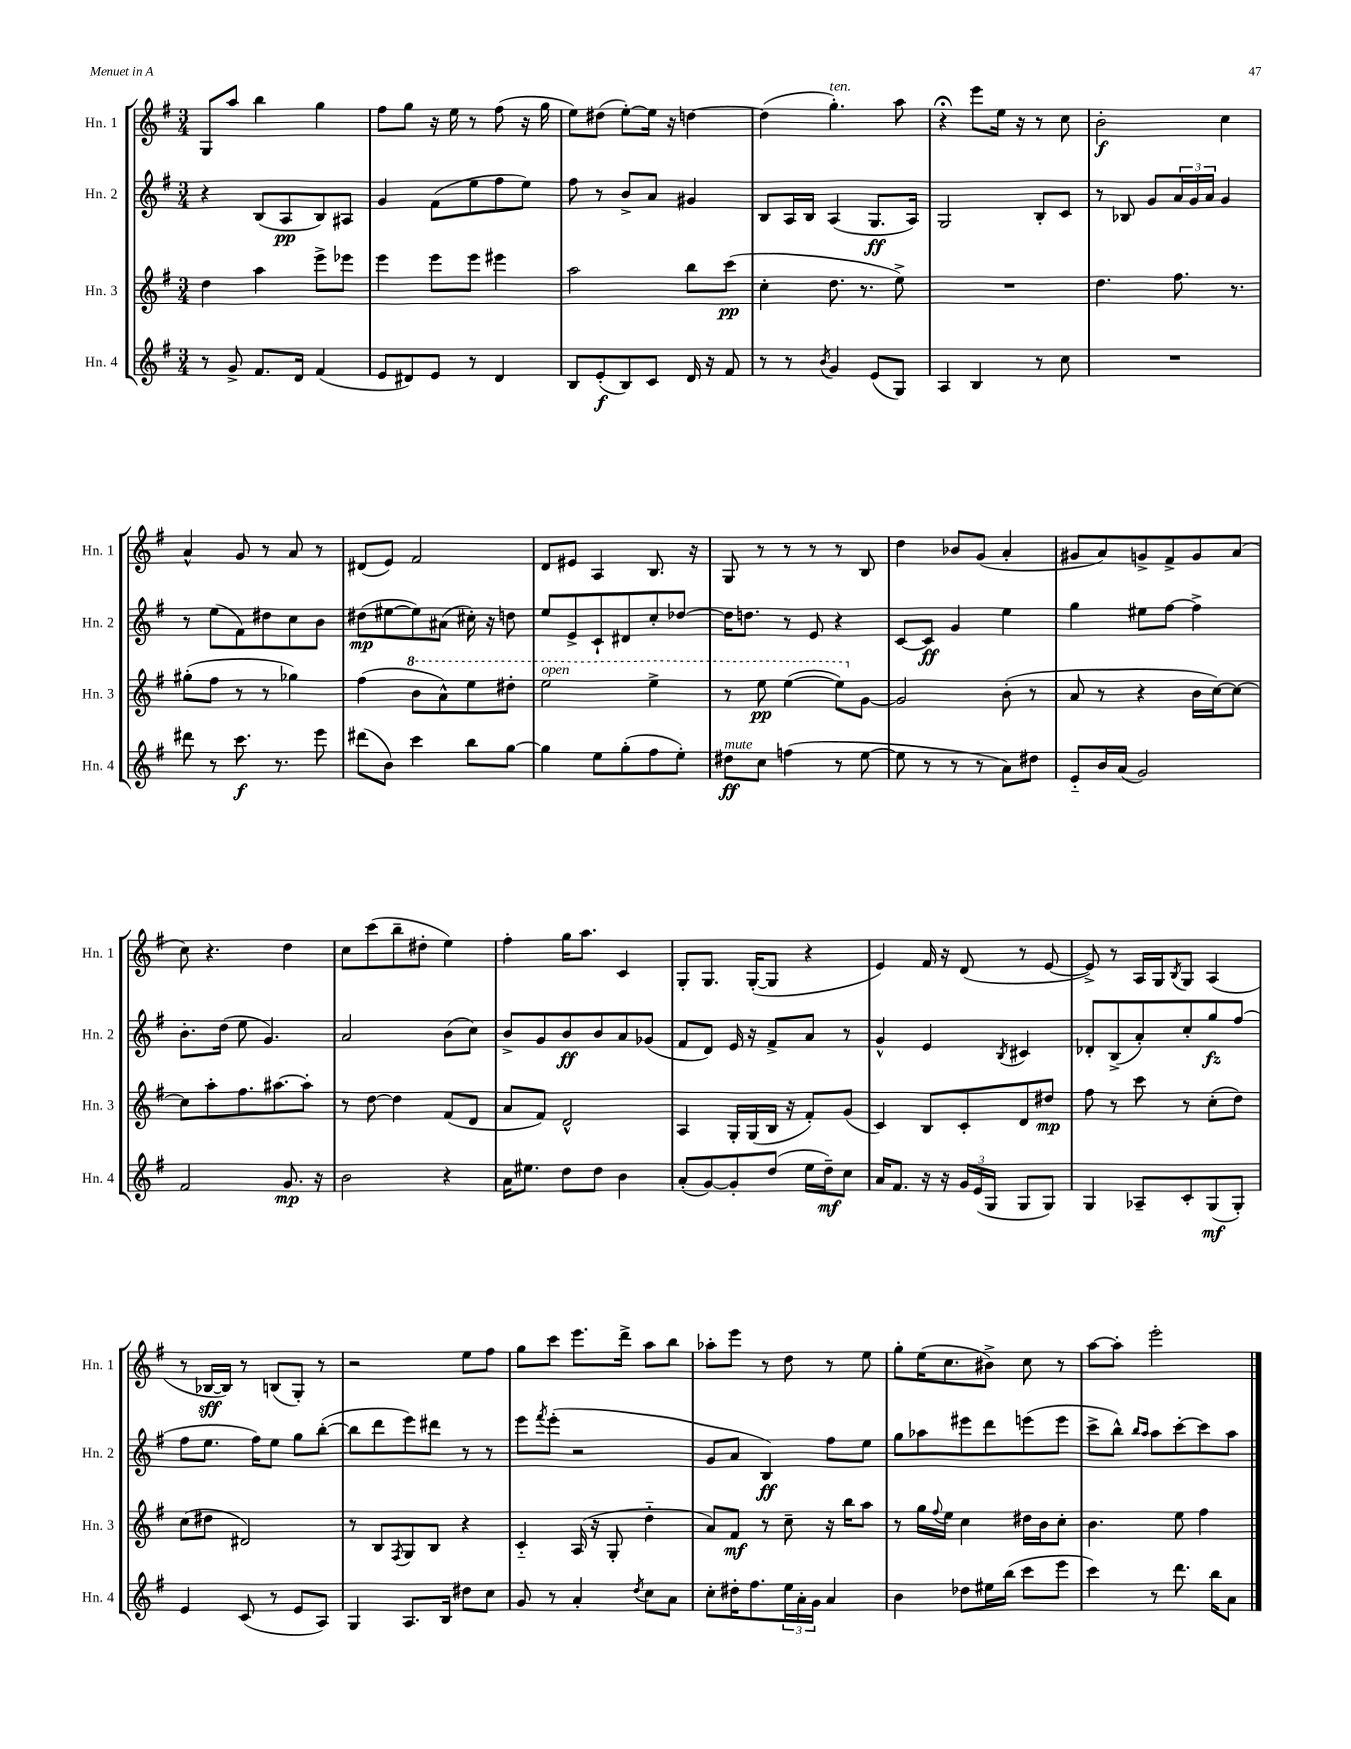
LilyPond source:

<<
\new StaffGroup <<
\new Staff = "s0" \with { instrumentName = "Hn. 1" shortInstrumentName = "Hn. 1" } {
    \clef treble \key g \major \numericTimeSignature \time 3/4
    g8 a''8 b''4 g''4 |
    fis''8 g''8 r16 e''16 r8 fis''8( r16 g''16 |
    e''8) dis''8( e''8~-.) e''16 r16 d''4~ |
    d''4( g''4.-.^\markup { \italic "ten." }) a''8 |
    r4\fermata e'''8 e''16 r16 r8 c''8 |
    b'2-.\f c''4 |
    a'4-^ g'8 r8 a'8 r8 |
    dis'8( e'8) fis'2 |
    d'8 eis'8 a4 b8. r16 |
    g8 r8 r8 r8 r8 b8 |
    d''4 bes'8 g'8( a'4-. |
    gis'8 a'8) g'8-> fis'8-> g'8 a'8( |
    c''8) r4. d''4 |
    c''8 c'''8( b''8-- dis''8-. e''4) |
    fis''4-. g''16 a''8. c'4 |
    g8-. g8. g16~-.( g8 r4 |
    e'4) fis'16 r16 d'8( r8 e'8~ |
    e'8->) r8 a16 g16 \acciaccatura { b8 } g8 a4( |
    r8 bes16~\sff bes16) r8 b8( g8-.) r8 |
    r2 e''8 fis''8 |
    g''8 c'''8 e'''8. d'''16-> a''8 b''8 |
    aes''8-. e'''8 r8 d''8 r8 e''8 |
    g''8-. e''16( c''8. bis'8->) c''8 r8 |
    a''8~ a''8-. e'''2-. \bar "|." |
}
\new Staff = "s1" \with { instrumentName = "Hn. 2" shortInstrumentName = "Hn. 2" } {
    \clef treble \key g \major \numericTimeSignature \time 3/4
    r4 b8( a8\pp b8) ais8 |
    g'4 fis'8( e''8 fis''8 e''8) |
    fis''8 r8 b'8-> a'8 gis'4 |
    b8 a16 b16 a4( g8.\ff a16) |
    g2 b8-. c'8 |
    r8 bes8 g'8 \tuplet 3/2 { a'16 g'16 a'16 } g'4 |
    r8 e''8( fis'8) dis''8 c''8 b'8 |
    dis''8\mp( eis''8~ eis''8) ais'8( cis''16-.) r16 d''8 |
    e''8 e'8-> c'8-! dis'8 c''8-. des''8~ |
    des''16 d''8. r8 e'8 r4 |
    c'8~ c'8\ff g'4 e''4 |
    g''4 eis''8 fis''8~ fis''4-> |
    b'8.-. d''16( e''8 g'4.) |
    a'2 b'8( c''8) |
    b'8-> g'8 b'8\ff b'8 a'8 ges'8( |
    fis'8 d'8) e'16 r16 fis'8-> a'8 r8 |
    g'4-^ e'4 \acciaccatura { b8 } cis'4 |
    des'8-. b8->( a'8-.) c''8-. g''8\fz fis''8( |
    fis''8 e''8. fis''16) e''8 g''8 b''8~-.( |
    b''8 d'''8 e'''8) dis'''8 r8 r8 |
    e'''8 \acciaccatura { fis'''8 } e'''8-.( r2 |
    g'8 a'8 b4\ff) fis''8 e''8 |
    g''8 aes''8 eis'''8 d'''8 e'''8( e'''8 |
    c'''8-> b''8-^) \grace { b''16 a''16 } a''8 c'''8~-. c'''8 a''8 \bar "|." |
}
\new Staff = "s2" \with { instrumentName = "Hn. 3" shortInstrumentName = "Hn. 3" } {
    \clef treble \key g \major \numericTimeSignature \time 3/4
    d''4 a''4 e'''8-> ees'''8 |
    e'''4 e'''8 e'''8 eis'''4 |
    a''2 b''8 c'''8\pp( |
    c''4-. d''8. r8. e''8->) |
    R2. |
    d''4. fis''8. r8. |
    gis''8-.( fis''8 r8 r8 ges''4) |
    fis''4( \ottava #1 b''8 a''8-^) e'''8 dis'''8-. |
    e'''2^\markup { \italic "open" } e'''4-> |
    r8 e'''8\pp e'''4~( e'''8) \ottava #0 g'8~ |
    g'2 b'8-.( r8 |
    a'8 r8 r4 b'16 c''16~) c''8~ |
    c''8 a''8-. fis''8. ais''8.~ ais''8-. |
    r8 d''8~ d''4 fis'8( d'8 |
    a'8 fis'8) d'2-^ |
    a4 g16-. g16( b16 r16 fis'8-.) g'8( |
    c'4) b8 c'8-. d'8 dis''8\mp |
    fis''8 r8 c'''8 r8 c''8-.( d''8) |
    c''8( dis''8 dis'2) |
    r8 b8 \acciaccatura { fis8 } g8 b8 r4 |
    c'4-_ a16( r16 g8-. d''4-_ |
    a'8) fis'8\mf r8 c''8-- r16 b''16 a''8 |
    r8 g''16 \appoggiatura { fis''8 } e''16 c''4 dis''16 b'16 c''8-. |
    b'4. e''8 fis''4 \bar "|." |
}
\new Staff = "s3" \with { instrumentName = "Hn. 4" shortInstrumentName = "Hn. 4" } {
    \clef treble \key g \major \numericTimeSignature \time 3/4
    r8 g'8-> fis'8. d'16 fis'4( |
    e'8 dis'8) e'8 r8 dis'4 |
    b8 e'8-.\f( b8) c'8 d'16 r16 fis'8 |
    r8 r8 \acciaccatura { b'8 } g'4 e'8( g8) |
    a4 b4 r8 c''8 |
    R2. |
    dis'''8 r8 c'''8.\f r8. e'''8 |
    dis'''8( b'8) c'''4 b''8 g''8~ |
    g''4 e''8 g''8-.( fis''8 e''8-.) |
    dis''8\ff^\markup { \italic "mute" } c''8 f''4( r8 e''8~ |
    e''8 r8 r8 r8 a'8) dis''8 |
    e'8-_ b'16 a'16( g'2) |
    fis'2 g'8.\mp r16 |
    b'2 r4 |
    a'16 eis''8. d''8 d''8 b'4 |
    a'8-.( g'8~) g'8-. d''8( e''16 d''16--\mf) c''8 |
    a'16 fis'8. r16 r16 \tuplet 3/2 { g'16 e'16( g16 } g8 g8) |
    g4 aes8-- c'8-. g8\mf( g8-.) |
    e'4 c'8( r8 e'8 a8) |
    g4 a8. b16 dis''8 c''8 |
    g'8 r8 a'4-. \acciaccatura { d''8 } c''8 a'8 |
    c''8-. dis''16-. fis''8. \tuplet 3/2 { e''16 a'16-. g'16 } a'4 |
    b'4 des''8 eis''16 b''16( c'''8 e'''8 |
    c'''4) r8 d'''8. b''16 a'8 \bar "|." |
}
>>
>>
\layout { \context { \Score \remove "Bar_number_engraver" } }
